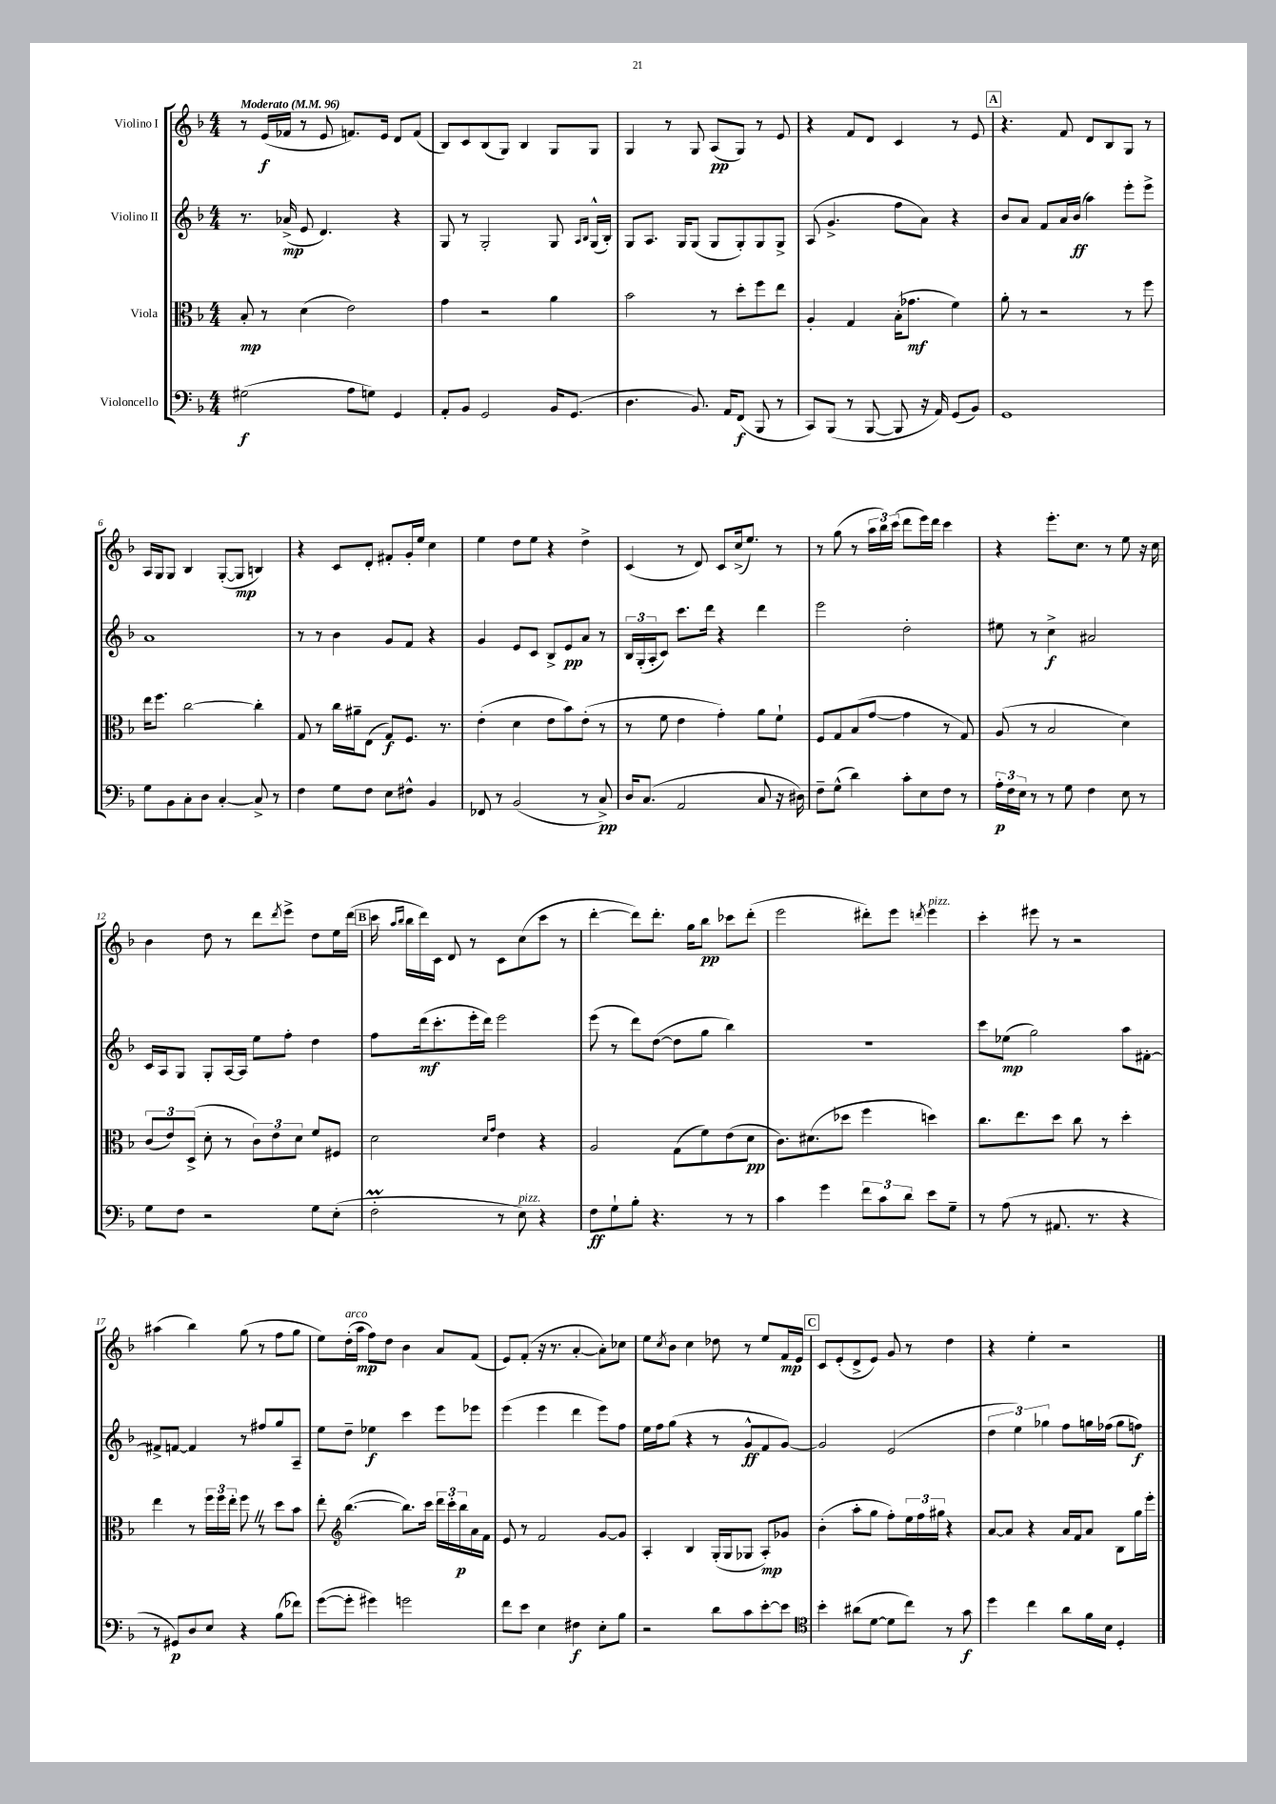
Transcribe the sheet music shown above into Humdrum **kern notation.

**kern	**dynam	**kern	**dynam	**kern	**dynam	**kern	**dynam
*part4	*part4	*part3	*part3	*part2	*part2	*part1	*part1
*staff4	*staff4	*staff3	*staff3	*staff2	*staff2	*staff1	*staff1
*I"Violoncello	*	*I"Viola	*	*I"Violino II	*	*I"Violino I	*
*clefF4	*	*clefC3	*	*clefG2	*	*clefG2	*
*k[b-]	*	*k[b-]	*	*k[b-]	*	*k[b-]	*
*M4/4	*	*M4/4	*	*M4/4	*	*M4/4	*
*MM96	*	*MM96	*	*MM96	*	*MM96	*
=1	=1	=1	=1	=1	=1	=1	=1
!	!	!	!	!	!	!LO:TX:a:B:t=Moderato	!
(2G#X\	f	8B-'/	mp	8.r	.	8r	.
.	.	8r	.	.	.	(16e/LL	f
.	.	.	.	(16a-X^/	mp	16f-X/JJ	.
.	.	(4d\	.	8e/	.	8r	.
.	.	.	.	4.d/)	.	8e/	.
8A\L	.	2e\)	.	.	.	8.fn/L)	.
8Gn\J)	.	.	.	.	.	.	.
.	.	.	.	.	.	16e/Jk	.
4GG/	.	.	.	4r	.	8d/L	.
.	.	.	.	.	.	(8f/J	.
=2	=2	=2	=2	=2	=2	=2	=2
8AA'/L	.	4g\	.	8G/	.	8B-/L)	.
8BB-/J	.	.	.	8r	.	8c/	.
2GG/	.	2r	.	2G'/	.	(8B-/	.
.	.	.	.	.	.	8G/J)	.
.	.	.	.	.	.	4B-/	.
16BB-/KL	.	4a\	.	8G/	.	8G/L	.
(8.GG/J	.	.	.	.	.	.	.
.	.	.	.	16qqA/LL	.	.	.
.	.	.	.	16qqB-/JJ	.	.	.
.	.	.	.	(16G^^/LL	.	8G/J	.
.	.	.	.	16B-'/JJ)	.	.	.
=3	=3	=3	=3	=3	=3	=3	=3
4.D\	.	2b-\	.	8G/L	.	4G/	.
.	.	.	.	8.A/J	.	.	.
.	.	.	.	.	.	8r	.
.	.	.	.	16G/KL	.	.	.
8.BB-/)	.	.	.	(8G/J	.	8G/	.
.	.	8r	.	8G/L	.	(8A/L	pp
16AA/KL	.	.	.	.	.	.	.
(8FF/J	f	8dd'\L	.	8G'/)	.	8G/J)	.
8BBB-/	.	8ff\	.	8G/	.	8r	.
8r	.	8ee\J	.	8G^/J	.	8e/	.
=4	=4	=4	=4	=4	=4	=4	=4
8CC/L)	.	4A'/	.	(8A/	.	4r	.
(8BBB-/J	.	.	.	4.g^/	.	.	.
8r	.	4G/	.	.	.	8f/L	.
[8BBB-/	.	.	.	.	.	8d/J	.
8BBB-/]	.	(16B-'\KL	.	8ff\L	.	4c/	.
.	.	8.g-X\J	mf	.	.	.	.
16r	.	.	.	8a\J)	.	.	.
16AA/)	.	.	.	.	.	.	.
(8GG/L	.	4f\)	.	4r	.	8r	.
8BB-/J)	.	.	.	.	.	8e/	.
!!LO:REH:place=s1:t=A
=5	=5	=5	=5	=5	=5	=5	=5
1GG	.	8a'\	.	8b-/L	.	4.r	.
.	.	8r	.	8a/J	.	.	.
.	.	2r	.	8f/L	.	.	.
.	.	.	.	16a/L	.	8f/	.
.	.	.	.	(16b-/JJ	ff	.	.
.	.	.	.	4aa\)	.	8d/L	.
.	.	.	.	.	.	8B-/	.
.	.	8r	.	8eee'\L	.	8G/J	.
.	.	8ff\	.	8eee^\J	.	8r	.
!!LO:LB:g=z
=6	=6	=6	=6	=6	=6	=6	=6
8G\L	.	16ee\KL	.	1a	.	16A/LL	.
.	.	8.ff\J	.	.	.	16G/J	.
8BB-\	.	.	.	.	.	8G/J	.
8C'\	.	[2cc\	.	.	.	4B-/	.
8D\J	.	.	.	.	.	.	.
[4C'/	.	.	.	.	.	([8G'/L	.
.	.	.	.	.	.	8G/J]	mp
8C^/]	.	4cc'\]	.	.	.	4Bn/)	.
8r	.	.	.	.	.	.	.
=7	=7	=7	=7	=7	=7	=7	=7
4F\	.	8G/	.	8r	.	4r	.
.	.	8r	.	8r	.	.	.
8G\L	.	16cc\LL	.	4b-\	.	8c/L	.
.	.	16a#X~\J	.	.	.	.	.
8F\J	.	(8E\J	.	.	.	8d'/J	.
8E\L	.	8G/L)	f	8g/L	.	8f#X'/L	.
8F#X^^\J	.	8.F/J	.	8f/J	.	16g'/L	.
.	.	.	.	.	.	16ee/JJ	.
4BB-/	.	.	.	4r	.	4cc\	.
.	.	8.r	.	.	.	.	.
=8	=8	=8	=8	=8	=8	=8	=8
8FF-X/	.	(4e'\	.	4g/	.	4ee\	.
8r	.	.	.	.	.	.	.
(2BB-/	.	4d\	.	8e/L	.	8dd\L	.
.	.	.	.	8c/J	.	8ee\J	.
.	.	8e\L	.	8B-^/L	.	4r	.
.	.	8b-\)	.	8e/	pp	.	.
8r	.	(8e'\J	.	8a/J	.	4dd^\	.
8C^/)	pp	8r	.	8r	.	.	.
=9	=9	=9	=9	=9	=9	=9	=9
16D/KL	.	8r	.	24B-/LL	.	(4c/	.
.	.	.	.	(24G'/	.	.	.
(8.C/J	.	.	.	.	.	.	.
.	.	.	.	24A'/J	.	.	.
.	.	8f\	.	8c/J)	.	.	.
2AA/	.	4e\	.	8.ccc\L	.	8r	.
.	.	.	.	.	.	8d/)	.
.	.	.	.	16ddd\Jk	.	.	.
.	.	4g'\)	.	4r	.	8c/L	.
.	.	.	.	.	.	(16cc^/k	.
.	.	.	.	.	.	8.ee/J)	.
8C/	.	8a\L	.	4ddd\	.	.	.
16r	.	8f`\J	.	.	.	8r	.
16D#X\)	.	.	.	.	.	.	.
=10	=10	=10	=10	=10	=10	=10	=10
8F~\L	.	8F/L	.	2eee\	.	8r	.
(8G^^\J	.	8G/	.	.	.	(8gg\	.
4d\)	.	(8B-/	.	.	.	8r	.
.	.	[8g/J	.	.	.	24aa\LL	.
.	.	.	.	.	.	24bb-\)	.
.	.	.	.	.	.	(24ccc\JJ	.
8c'\L	.	4g\]	.	2dd'\	.	8ddd\L	.
8E\	.	.	.	.	.	16eee\L)	.
.	.	.	.	.	.	16ddd\JJ	.
8F\J	.	8r	.	.	.	4ccc\	.
8r	.	8G/)	.	.	.	.	.
=11	=11	=11	=11	=11	=11	=11	=11
24A'\LL	p	(8A/	.	8ee#X\	.	4r	.
24F\	.	.	.	.	.	.	.
24E\JJ	.	.	.	.	.	.	.
8r	.	8r	.	8r	.	.	.
8r	.	2B-/	.	4cc^\	f	8.eee'\L	.
8G\	.	.	.	.	.	.	.
.	.	.	.	.	.	8.cc\J	.
4F\	.	.	.	2a#X/	.	.	.
.	.	.	.	.	.	8r	.
8E\	.	4d\)	.	.	.	8ee\	.
8r	.	.	.	.	.	16r	.
.	.	.	.	.	.	16cc\	.
!!LO:LB:g=z
=12	=12	=12	=12	=12	=12	=12	=12
8G\L	.	(12c/L	.	16c/LL	.	4b-\	.
.	.	.	.	16A/J	.	.	.
.	.	12e/)	.	.	.	.	.
8F\J	.	.	.	8G/J	.	.	.
.	.	(12D^/J	.	.	.	.	.
2r	.	8d'\	.	8G'/L	.	8dd\	.
.	.	8r	.	[16A/L	.	8r	.
.	.	.	.	16A/JJ]	.	.	.
.	.	12c\L)	.	8ee\L	.	8ddd\L	.
.	.	12e\	.	.	.	.	.
.	.	.	.	.	.	8qddd/	.
.	.	.	.	8ff'\J	.	8eee^\J	.
.	.	12d\J	.	.	.	.	.
8G\L	.	8f/L	.	4dd\	.	8dd\L	.
(8E'\J	.	8F#X/J	.	.	.	16ee\L	.
.	.	.	.	.	.	(16ddd\JJ	.
!!LO:REH:place=s1:t=B
=13	=13	=13	=13	=13	=13	=13	=13
2FM'\	.	2d\	.	8ff\L	.	16ccc\	.
.	.	.	.	.	.	16qqaa/LL	.
.	.	.	.	.	.	16qqbb-/JJ	.
.	.	.	.	.	.	16bb-\LL	.
.	.	.	.	(16ddd\k	mf	16ddd\)	.
.	.	.	.	8.ccc'\	.	16c\JJ	.
.	.	.	.	.	.	8d/	.
.	.	.	.	16eee'\L	.	8r	.
.	.	.	.	16ddd\JJ)	.	.	.
.	.	16qqd/LL	.	.	.	.	.
.	.	16qqg/JJ	.	.	.	.	.
8r	.	4e\	.	2eee\	.	8c\L	.
!LO:TX:a:i:t=pizz.	!	!	!	!	!	!	!
8E\)	.	.	.	.	.	(8cc\	.
4r	.	4r	.	.	.	8ccc\J	.
.	.	.	.	.	.	8r	.
=14	=14	=14	=14	=14	=14	=14	=14
8F\L	ff	2A/	.	(8eee\	.	[4ddd'\	.
8G`\	.	.	.	8r	.	.	.
8B-'\J	.	.	.	8ddd\L)	.	8ddd\L])	.
4.r	.	.	.	([8dd\J	.	8.ddd'\J	.
.	.	(8G\L	.	8dd\L]	.	.	.
.	.	.	.	.	.	16gg\KL	.
.	.	8f\)	.	8gg\J	.	8bb-\J	pp
8r	.	(8e\	.	4bb-\)	.	8ccc-X\L	.
8r	.	8d\J	pp	.	.	(8ddd'\J	.
=15	=15	=15	=15	=15	=15	=15	=15
4c\	.	8.c\L)	.	1r	.	2eee\	.
.	.	(8.d#X\	.	.	.	.	.
4g\	.	.	.	.	.	.	.
.	.	8dd-X\J	.	.	.	.	.
12f\L	.	4ff\	.	.	.	8ddd#X'\L)	.
12c\	.	.	.	.	.	.	.
.	.	.	.	.	.	8eee\J	.
12d\J	.	.	.	.	.	.	.
.	.	.	.	.	.	8qdddn/	.
!	!	!	!	!	!	!LO:TX:a:i:t=pizz.	!
8e\L	.	4ddn\)	.	.	.	4eee\	.
8G~\J	.	.	.	.	.	.	.
=16	=16	=16	=16	=16	=16	=16	=16
8r	.	8.cc\L	.	8ccc\L	.	4ccc'\	.
(8A\	.	.	.	(8ee-X\J	mp	.	.
.	.	8.ee\	.	.	.	.	.
8r	.	.	.	2gg\)	.	8eee#X\	.
8.AA#X/	.	8dd\J	.	.	.	8r	.
.	.	8cc\	.	.	.	2r	.
8.r	.	.	.	.	.	.	.
.	.	8r	.	.	.	.	.
4r	.	4dd'\	.	8aa\L	.	.	.
.	.	.	.	[8f#X'\J	.	.	.
!!LO:LB:g=z
=17	=17	=17	=17	=17	=17	=17	=17
8r	.	4ee\	.	8f#X^/L]	.	(4aa#X\	.
8GG#X/L)	p	.	.	[8fn/J	.	.	.
8D/	.	8r	.	4f/]	.	4bb-\)	.
8E/J	.	24ff\LL	.	.	.	.	.
.	.	24ff\	.	.	.	.	.
.	.	24ee'\JJ	.	.	.	.	.
4r	.	8ffZ\	.	8r	.	(8gg\	.
.	.	8r	.	8ff#X/L	.	8r	.
(8B-\L	.	8dd\L	.	8gg/	.	8ff\L	.
8f-X\J)	.	8b-\J	.	8A~/J	.	8gg\J	.
=18	=18	=18	=18	=18	=18	=18	=18
([8g\L	.	8ee'\	.	8ee\L	.	8ee\L)	.
*	*	*clefG2	*	*	*	*	*
!	!	!	!	!	!	!LO:TX:a:i:t=arco	!
8g'\J]	.	([4.bb-\	.	8dd~\J	.	(16dd'\L	.
.	.	.	.	.	.	16aa\JJ	mp
4g#X\)	.	.	.	4ee-X\	f	8ff\L)	.
.	.	.	.	.	.	8dd\J	.
2gn\	.	8.bb-\L])	.	4ccc\	.	4b-\	.
.	.	16ccc\Jk	.	.	.	.	.
.	.	24ddd\LL	.	8eee\L	.	8a/L	.
.	.	24ccc'\	.	.	.	.	.
.	.	24bb-\	p	.	.	.	.
.	.	16a\	.	8eee-X\J	.	(8f/J	.
.	.	16f\JJ	.	.	.	.	.
=19	=19	=19	=19	=19	=19	=19	=19
8f\L	.	8e/	.	(4eee\	.	8e/L)	.
8e\J	.	8r	.	.	.	(8f'/J	.
4E\	.	2f/	.	4eee\	.	16r	.
.	.	.	.	.	.	8.r	.
4F#X\	f	.	.	4ddd\	.	[4a'/	.
8E'\L	.	[8g/L	.	8eee\L)	.	8a'\L])	.
8B-\J	.	8g/J]	.	8ff\J	.	8cc-X\J	.
=20	=20	=20	=20	=20	=20	=20	=20
2r	.	4A'/	.	16ee\LL	.	8ee\L	.
.	.	.	.	16ff\J	.	.	.
.	.	.	.	.	.	8qcc/	.
.	.	.	.	(8gg\J	.	8b-\J	.
.	.	4B-/	.	4r	.	4cc\	.
8d\L	.	(16G'/LL	.	8r	.	8dd-X\	.
.	.	16G/J	.	.	.	.	.
8c\	.	8G-X/J	.	8g^^/L	ff	8r	.
[8e'\	.	8A'/L)	mp	8f/	.	8ee/L	.
8e\J]	.	8g-X/J	.	[8g/J)	.	16f/L	mp
.	.	.	.	.	.	16e/JJ	.
!!LO:REH:place=s1:t=C
=21	=21	=21	=21	=21	=21	=21	=21
*clefC4	*	*	*	*	*	*	*
4b-'\	.	(4b-'\	.	2g/]	.	8c/L	.
.	.	.	.	.	.	(8e'/	.
(8a#X\L	.	8aa'\L	.	.	.	8d^/	.
[8d\J	.	8gg\J	.	.	.	8e/J)	.
8d\L]	.	8ff'\L)	.	(2e/	.	8g/	.
8cc\J)	.	24ee\L	.	.	.	8r	.
.	.	24ff\	.	.	.	.	.
.	.	24gg#X\JJ	.	.	.	.	.
8r	.	4r	.	.	.	4dd\	.
8g\	f	.	.	.	.	.	.
=22	=22	=22	=22	=22	=22	=22	=22
4dd\	.	[8a/L	.	6dd\	.	4r	.
.	.	8a/J]	.	.	.	.	.
.	.	.	.	6ee\)	.	.	.
4cc\	.	4r	.	.	.	4ee'\	.
.	.	.	.	6gg-X\	.	.	.
8a\L	.	16a/LL	.	8ff\L	.	2r	.
.	.	16f/J	.	.	.	.	.
16f\L	.	8a/J	.	16ggn\L	.	.	.
16B-\JJ	.	.	.	(16ff-X\JJ	.	.	.
4D'/	.	8B-\L	.	8gg\L	.	.	.
.	.	16gg\L	.	8ffn\J)	f	.	.
.	.	16eee'\JJ	.	.	.	.	.
==	==	==	==	==	==	==	==
*-	*-	*-	*-	*-	*-	*-	*-
